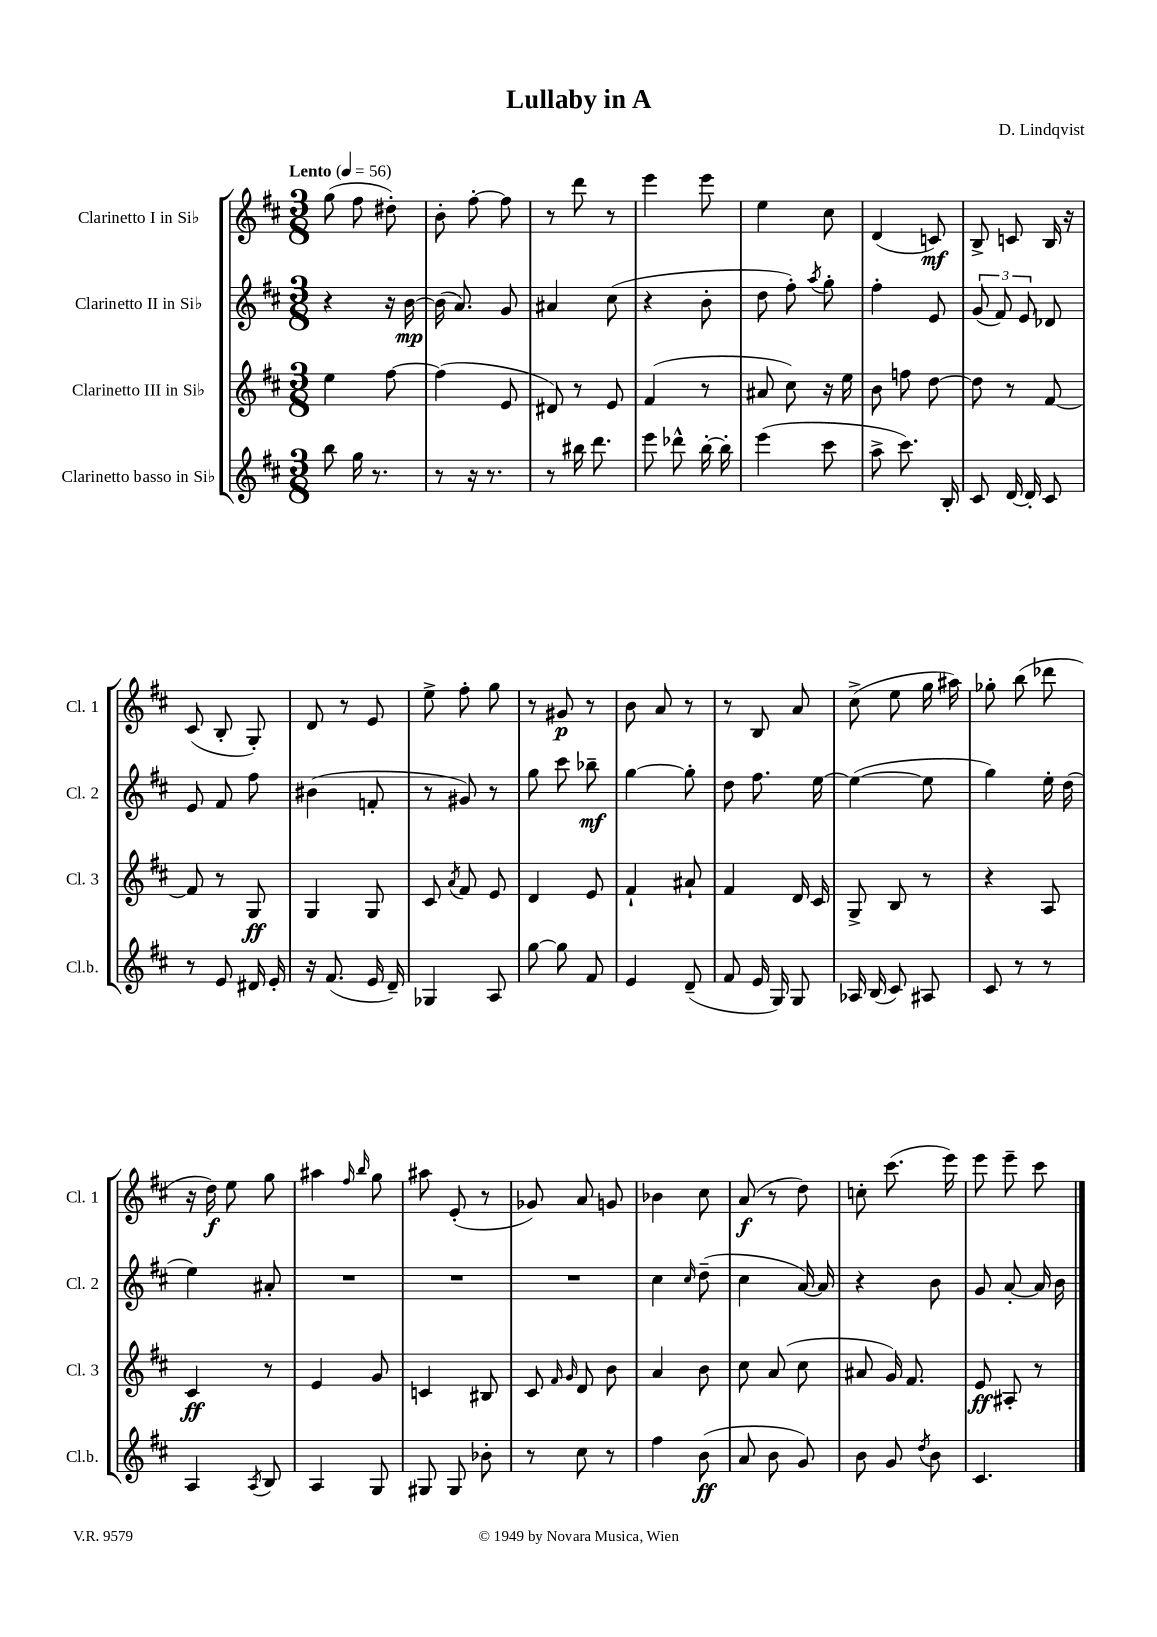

**kern	**kern	**kern	**kern
*staff4	*staff3	*staff2	*staff1
*clefG2	*clefG2	*clefG2	*clefG2
*k[f#c#]	*k[f#c#]	*k[f#c#]	*k[f#c#]
*M3/8	*M3/8	*M3/8	*M3/8
*MM56	*MM56	*MM56	*MM56
8bb	4ee	4r	(8gg
16gg	.	.	8ff#
8.r	.	.	.
.	[8ff#	16r	8dd#')
.	.	[16b	.
=	=	=	=
8r	(4ff#]	(16b]	8b'
.	.	8.a)	.
16r	.	.	[8ff#'
8.r	.	.	.
.	8e	8g	8ff#]
=	=	=	=
8r	8d#)	4a#	8r
16bb#	8r	.	8ddd
8.ddd	.	.	.
.	8e	(8cc#	8r
=	=	=	=
8eee	(4f#	4r	4eee
8ddd-^^	.	.	.
[16bb'	8r	8b'	8eee
16bb']	.	.	.
=	=	=	=
(4eee	8a#	8dd	4ee
.	8cc#)	8ff#')	.
.	.	8qaa	.
8ccc#	16r	8gg'	8cc#
.	16ee	.	.
=	=	=	=
8aa^	8b	4ff#'	(4d
8.ccc#)	8ff	.	.
.	[8dd	8e	8c)
16B'	.	.	.
=	=	=	=
8c#	8dd]	(12g	8B^
.	.	12f#)	.
[16d	8r	.	8c
.	.	12e	.
16d']	.	.	.
8c#	[8f#	8d-	16B
.	.	.	16r
=	=	=	=
8r	8f#]	8e	(8c#
8e	8r	8f#	8B'
16d#	8G	8ff#	8G')
16e'	.	.	.
=	=	=	=
16r	4G	(4b#	8d
(8.f#	.	.	.
.	.	.	8r
16e	8G	8f'	8e
16d~)	.	.	.
=	=	=	=
4G-	8c#	8r	8ee^
.	8qa	.	.
.	8f#	8g#)	8ff#'
8A	8e	8r	8gg
=	=	=	=
[8gg	4d	8gg	8r
8gg]	.	8ccc#	8g#
8f#	8e	8bb-~	8r
=	=	=	=
4e	4f#`	[4gg	8b
.	.	.	8a
(8d~	8a#`	8gg']	8r
=	=	=	=
8f#	4f#	8dd	8r
16e	.	8.ff#	8B
16G)	.	.	.
8G	16d	.	8a
.	16c#	[16ee	.
=	=	=	=
16A-	8G^	(4ee_	(8cc#^
(16B	.	.	.
8c#)	8B	.	8ee
8A#	8r	8ee]	16gg
.	.	.	16aa#)
=	=	=	=
8c#	4r	4gg)	8gg-'
8r	.	.	(8bb
8r	8A	16ee'	8ddd-
.	.	(16dd	.
=	=	=	=
4A	4c#	4ee)	16r
.	.	.	16dd)
.	.	.	8ee
8qA	.	.	.
8B	8r	8a#'	8gg
=	=	=	=
4A	4e	4.r	4aa#
.	.	.	16qqff#
.	.	.	16qqbb
8G	8g	.	8gg
=	=	=	=
8G#	4c	4.r	8aa#
8G#	.	.	(8e'
8b-'	8B#	.	8r
=	=	=	=
8r	8c#	4.r	8g-)
.	16qqf#	.	.
.	16qqg	.	.
8cc#	8d	.	8a
8r	8b	.	8g
=	=	=	=
4ff#	4a	4cc#	4b-
.	.	16qqcc#	.
(8b	8b	(8dd~	8cc#
=	=	=	=
8a	8cc#	4cc#	(8a
8b	(8a	.	8r
8g)	8cc#	[16a)	8dd)
.	.	16a]	.
=	=	=	=
8b	8a#	4r	8cc'
8g	16g)	.	(8.ccc#
.	8.f#	.	.
8qdd	.	.	.
8b	.	8b	.
.	.	.	16eee)
=	=	=	=
4.c#	8e	8g	8eee
.	8A#'	[8a'	8eee~
.	8r	16a]	8ccc#
.	.	16b	.
==	==	==	==
*-	*-	*-	*-
